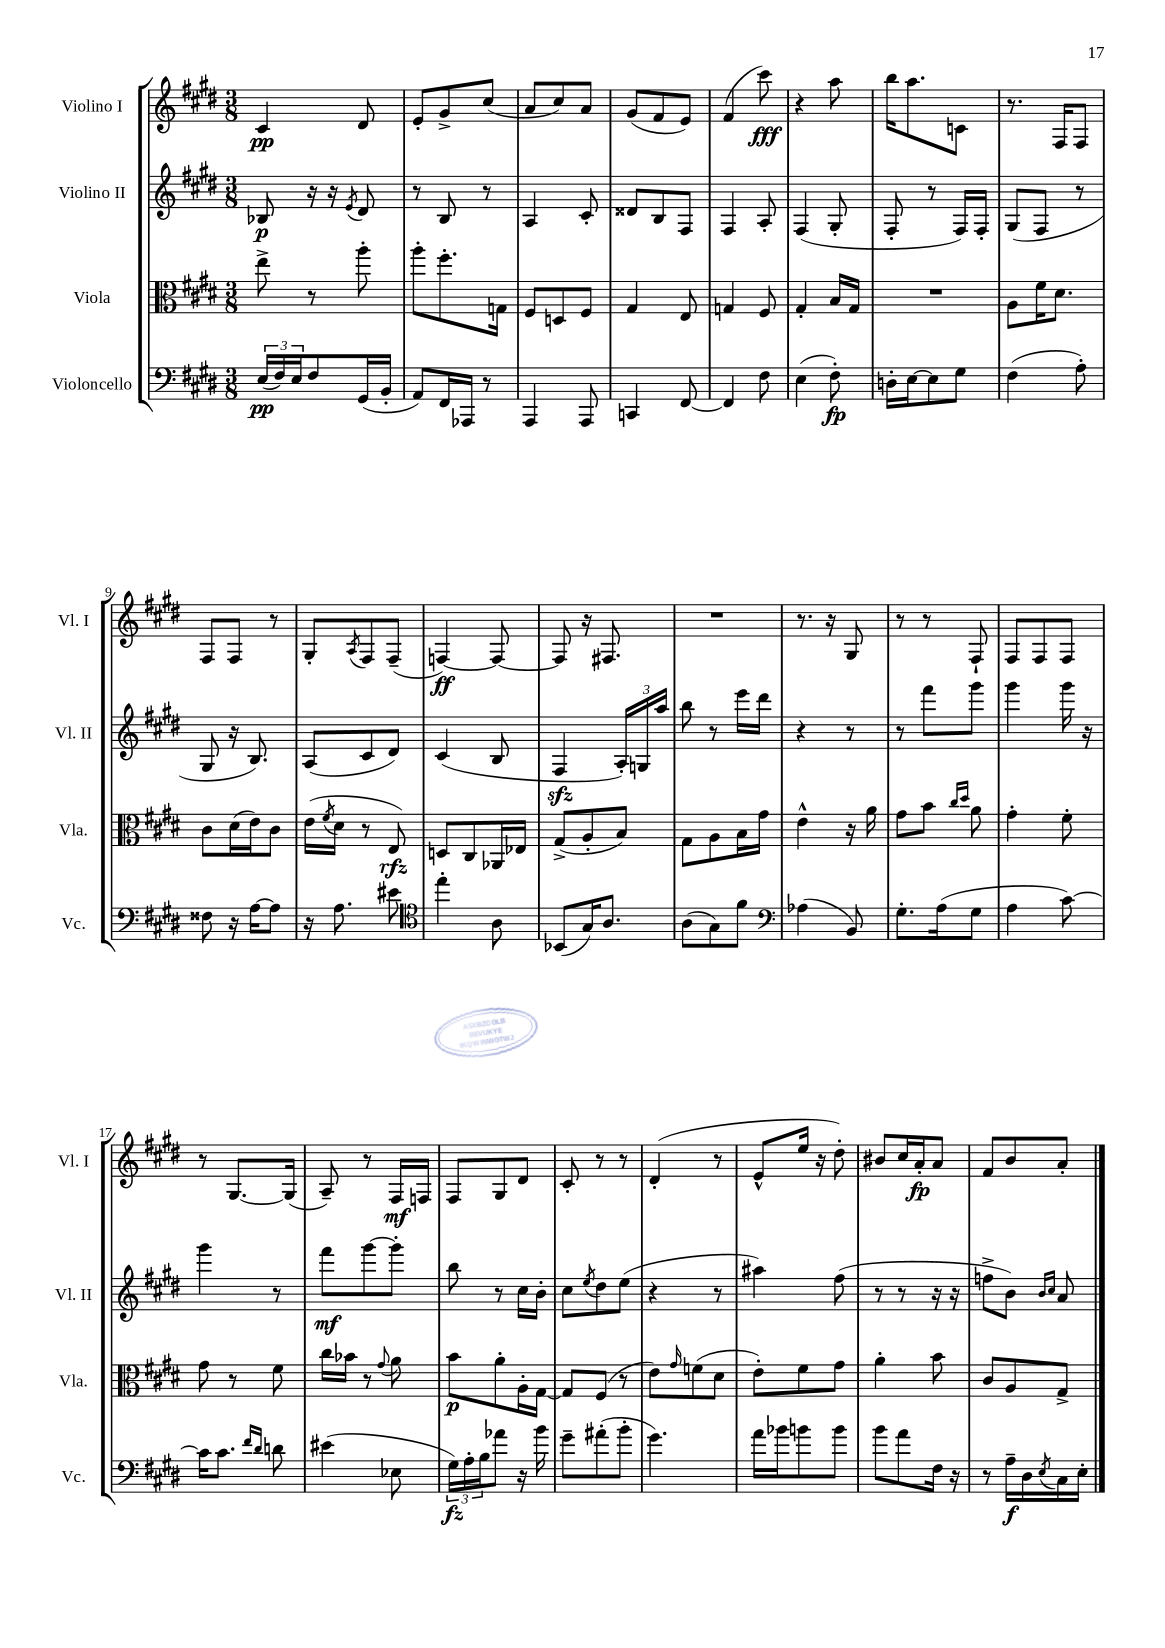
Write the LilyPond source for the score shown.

<<
\new StaffGroup <<
\new Staff = "s0" \with { instrumentName = "Violino I" shortInstrumentName = "Vl. I" } {
    \clef treble \key e \major \numericTimeSignature \time 3/8
    cis'4\pp dis'8 |
    e'8-. gis'8-> cis''8( |
    a'8 cis''8) a'8 |
    gis'8( fis'8 e'8) |
    fis'4( cis'''8\fff) |
    r4 a''8 |
    b''16 a''8. c'8 |
    r8. fis16 fis8 |
    fis8 fis8 r8 |
    gis8-. \acciaccatura { a8 } fis8 fis8--( |
    f4~\ff) f8~ |
    f8 r16 fis8. |
    R4. |
    r8. r16 gis8 |
    r8 r8 fis8-! |
    fis8 fis8 fis8 |
    r8 gis8.~ gis16( |
    a8--) r8 fis16\mf f16 |
    fis8 gis8 dis'8 |
    cis'8-. r8 r8 |
    dis'4-.( r8 |
    e'8-^ e''16 r16 dis''8-.) |
    bis'8 cis''16 a'16-.\fp a'8 |
    fis'8 b'8 a'8-. \bar "|." |
}
\new Staff = "s1" \with { instrumentName = "Violino II" shortInstrumentName = "Vl. II" } {
    \clef treble \key e \major \numericTimeSignature \time 3/8
    bes8\p r16 r16 \acciaccatura { e'8 } dis'8 |
    r8 b8 r8 |
    a4 cis'8-. |
    disis'8 b8 fis8 |
    fis4 a8-. |
    fis4( gis8-. |
    fis8-. r8 fis16) fis16-. |
    gis8( fis8 r8 |
    gis8 r16 b8.) |
    a8( cis'8 dis'8) |
    cis'4( b8 |
    fis4\sfz \tuplet 3/2 { a16-.) g16 a''16 } |
    b''8 r8 e'''16 dis'''16 |
    r4 r8 |
    r8 fis'''8 gis'''8 |
    gis'''4 gis'''16 r16 |
    gis'''4 r8 |
    fis'''8\mf gis'''8~ gis'''8-. |
    b''8 r8 cis''16 b'16-. |
    cis''8 \acciaccatura { e''8 } dis''8 e''8( |
    r4 r8 |
    ais''4) fis''8( |
    r8 r8 r16 r16 |
    f''8-> b'8) \grace { b'16 cis''16 } a'8 \bar "|." |
}
\new Staff = "s2" \with { instrumentName = "Viola" shortInstrumentName = "Vla." } {
    \clef alto \key e \major \numericTimeSignature \time 3/8
    e''8-> r8 a''8-. |
    a''8-. fis''8.-. g16 |
    fis8 d8 fis8 |
    gis4 e8 |
    g4 fis8 |
    gis4-. b16 gis16 |
    R4. |
    a8 fis'16 dis'8. |
    cis'8 dis'16( e'16) cis'8 |
    e'16( \acciaccatura { fis'8 } dis'16 r8 e8\rfz) |
    d8 cis8 aes,16 ees16 |
    gis8->( a8-. b8) |
    gis8 a8 b16 gis'16 |
    e'4-^ r16 a'16 |
    gis'8 b'8 \grace { cis''16 dis''16 } a'8 |
    gis'4-. fis'8-. |
    gis'8 r8 fis'8 |
    cis''16 bes'16 r8 \appoggiatura { gis'8 } a'8 |
    b'8\p a'8-. a16-. gis16~ |
    gis8 fis8( r8 |
    e'8) \grace { gis'16 } f'8( dis'8 |
    e'8-.) fis'8 gis'8 |
    a'4-. b'8 |
    cis'8 a8 gis8-> \bar "|." |
}
\new Staff = "s3" \with { instrumentName = "Violoncello" shortInstrumentName = "Vc." } {
    \clef bass \key e \major \numericTimeSignature \time 3/8
    \tuplet 3/2 { e16\pp( fis16) e16 } fis8 gis,16( b,16-. |
    a,8) fis,16 aes,,16 r8 |
    a,,4 a,,8 |
    c,4 fis,8~ |
    fis,4 fis8 |
    e4( fis8-.\fp) |
    d16-. e16~ e8 gis8 |
    fis4( a8-.) |
    fisis8 r16 a16~ a8 |
    r16 a8. eis'8 |
    \clef tenor e''4-. a8 |
    bes,8( gis16) a8. |
    a8( gis8) fis'8 |
    \clef bass aes4( b,8) |
    gis8.-. a16( gis8 |
    a4 cis'8~) |
    cis'16 cis'8. \grace { fis'16 dis'16 } d'8 |
    eis'4( ees8 |
    \tuplet 3/2 { gis16\fz) a16-. b16 } aes'8 r16 b'16 |
    gis'8-- ais'8-.( b'8-. |
    gis'4.) |
    a'16 bes'16 b'8 b'8 |
    b'8 a'8 fis16 r16 |
    r8 a16--\f dis16 \acciaccatura { e8 } cis16 e16-. \bar "|." |
}
>>
>>
